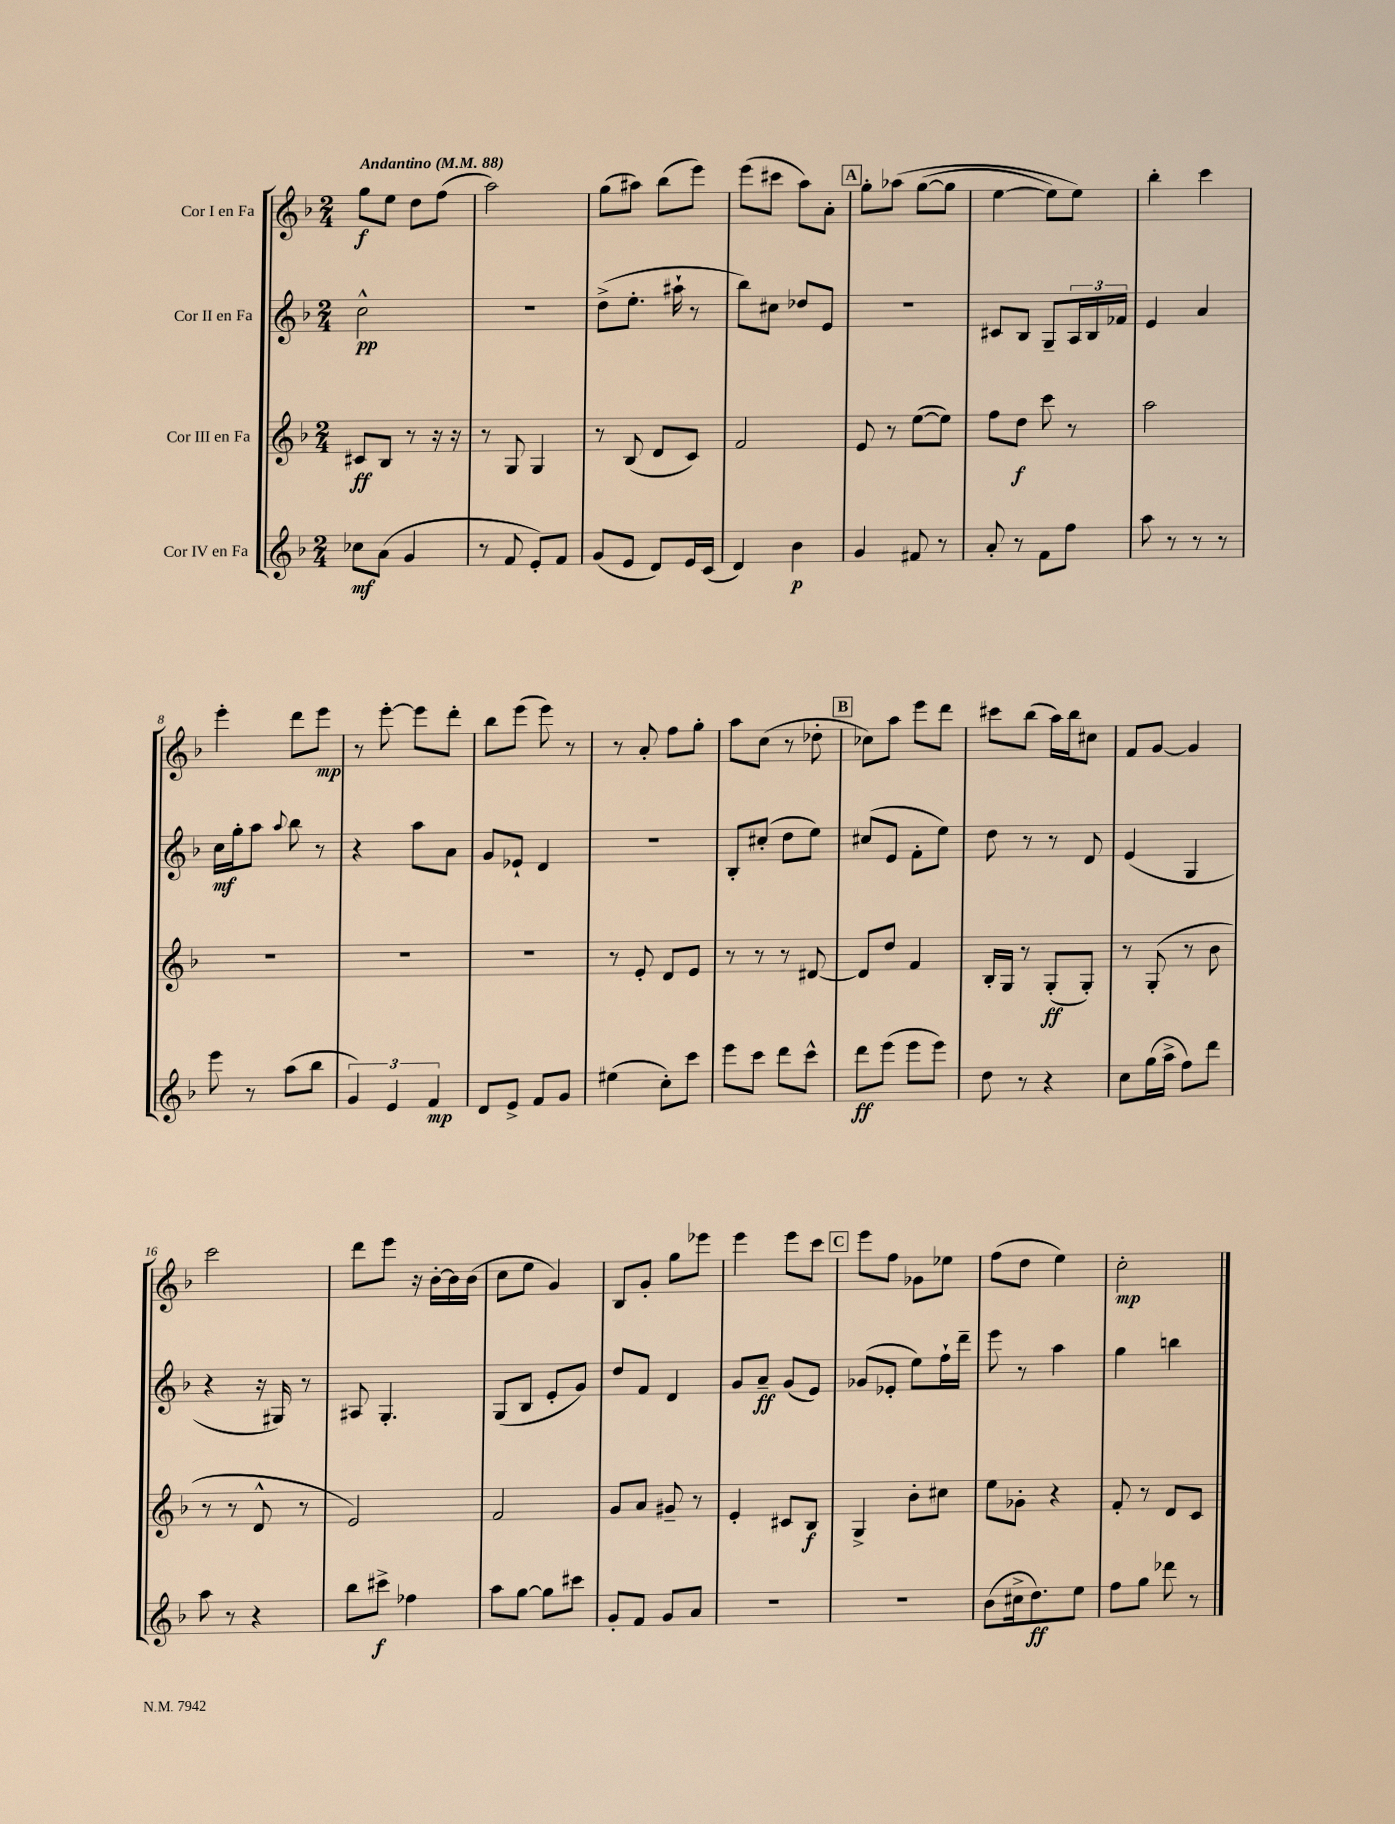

**kern	**kern	**kern	**kern
*staff4	*staff3	*staff2	*staff1
*clefG2	*clefG2	*clefG2	*clefG2
*k[b-]	*k[b-]	*k[b-]	*k[b-]
*M2/4	*M2/4	*M2/4	*M2/4
*MM88	*MM88	*MM88	*MM88
8cc-	8c#	2cc^^	8gg
(8a	8B-	.	8ee
4g	8r	.	8dd
.	16r	.	(8ff
.	16r	.	.
=	=	=	=
8r	8r	2r	2aa)
8f	8G	.	.
8e')	4G	.	.
8f	.	.	.
=	=	=	=
(8g	8r	(8dd^	(8gg
8e	(8B-	8.ee'	8aa#)
8d)	8d	.	(8bb-
.	.	16aa#`	.
16e	8c)	8r	8eee)
(16c	.	.	.
=	=	=	=
4d)	2f	8bb-)	(8eee
.	.	8cc#	8ccc#
4b-	.	8dd-	8aa)
.	.	8e	8a'
=	=	=	=
4g	8e	2r	8gg'
.	8r	.	&(8aa-
8f#	([8ee	.	([8gg
8r	8ee])	.	8gg]
=	=	=	=
8a'	8ff	8c#	[4ee
8r	8dd	8B-	.
8f	8ccc	8G~	8ee])
8ff	8r	24A	8ee&)
.	.	24B-	.
.	.	24f-	.
=	=	=	=
8aa	2aa	4e	4bb-'
8r	.	.	.
8r	.	4a	4ccc
8r	.	.	.
=	=	=	=
8eee	2r	16cc	4eee'
.	.	16gg'	.
8r	.	8aa	.
.	.	8qqaa	.
(8aa	.	8bb-	8ddd
8bb-	.	8r	8eee
=	=	=	=
6g)	2r	4r	8r
.	.	.	[8eee'
6e	.	.	.
.	.	8aa	8eee]
6f	.	.	.
.	.	8a	8ddd'
=	=	=	=
8d	2r	8g	8bb-
8e^	.	8e-`	(8eee
8f	.	4d	8eee)
8g	.	.	8r
=	=	=	=
(4ee#	8r	2r	8r
.	8e'	.	8a'
8cc')	8d	.	8ff
8ccc	8e	.	8gg'
=	=	=	=
8eee	8r	8B-'	8aa
8ccc	8r	(8cc#'	(8cc
8ddd	8r	8dd	8r
8ccc^^	[8d#	8ee)	8dd-'
=	=	=	=
8ddd	8d#]	(8cc#	8cc-)
(8eee	8dd	8e	8aa
8eee	4f	8f'	8eee
8eee)	.	8ee)	8ddd
=	=	=	=
8dd	16B-'	8dd	8ccc#
.	16G	.	.
8r	8r	8r	(8bb-
4r	(8G'	8r	16aa)
.	.	.	16bb-
.	8G')	8d	8cc#
=	=	=	=
8cc	8r	(4e	8f
(16gg	(8G'	.	[8g
16aa^	.	.	.
8ff)	8r	4G	4g]
8ddd	8b-	.	.
=	=	=	=
8aa	8r	4r	2ccc
8r	8r	.	.
4r	8d^^	16r	.
.	.	16G#)	.
.	8r	8r	.
=	=	=	=
8bb-	2e)	8A#	8ddd
8ccc#^	.	4.G'	8eee
4ff-	.	.	16r
.	.	.	[16b-'
.	.	.	16b-]
.	.	.	(16b-
=	=	=	=
8aa	2f	(8G	8cc
[8gg	.	8B-	8ee
8gg]	.	8e'	4g)
8ccc#	.	8g)	.
=	=	=	=
8g'	8g	8dd	8B-
8f	8a	8f	8g'
8g	8g#~	4d	8gg
8a	8r	.	8eee-
=	=	=	=
2r	4e'	8g	4eee
.	.	8a~	.
.	8c#	(8g	8eee
.	8B-	8e)	8ccc
=	=	=	=
2r	4G^	(8g-	8eee
.	.	8e-'	8ff
.	8b-'	8ee)	8g-
.	8cc#	16ff`	8ee-
.	.	16ddd~	.
=	=	=	=
(8b-	8ee	8eee	(8ff
16cc#^	8g-'	8r	8dd
8.dd)	.	.	.
.	4r	4aa	4ee)
8ee	.	.	.
=	=	=	=
8ff	8f'	4gg	2cc'
8gg	8r	.	.
8ddd-	8d	4bb	.
8r	8c	.	.
==	==	==	==
*-	*-	*-	*-
